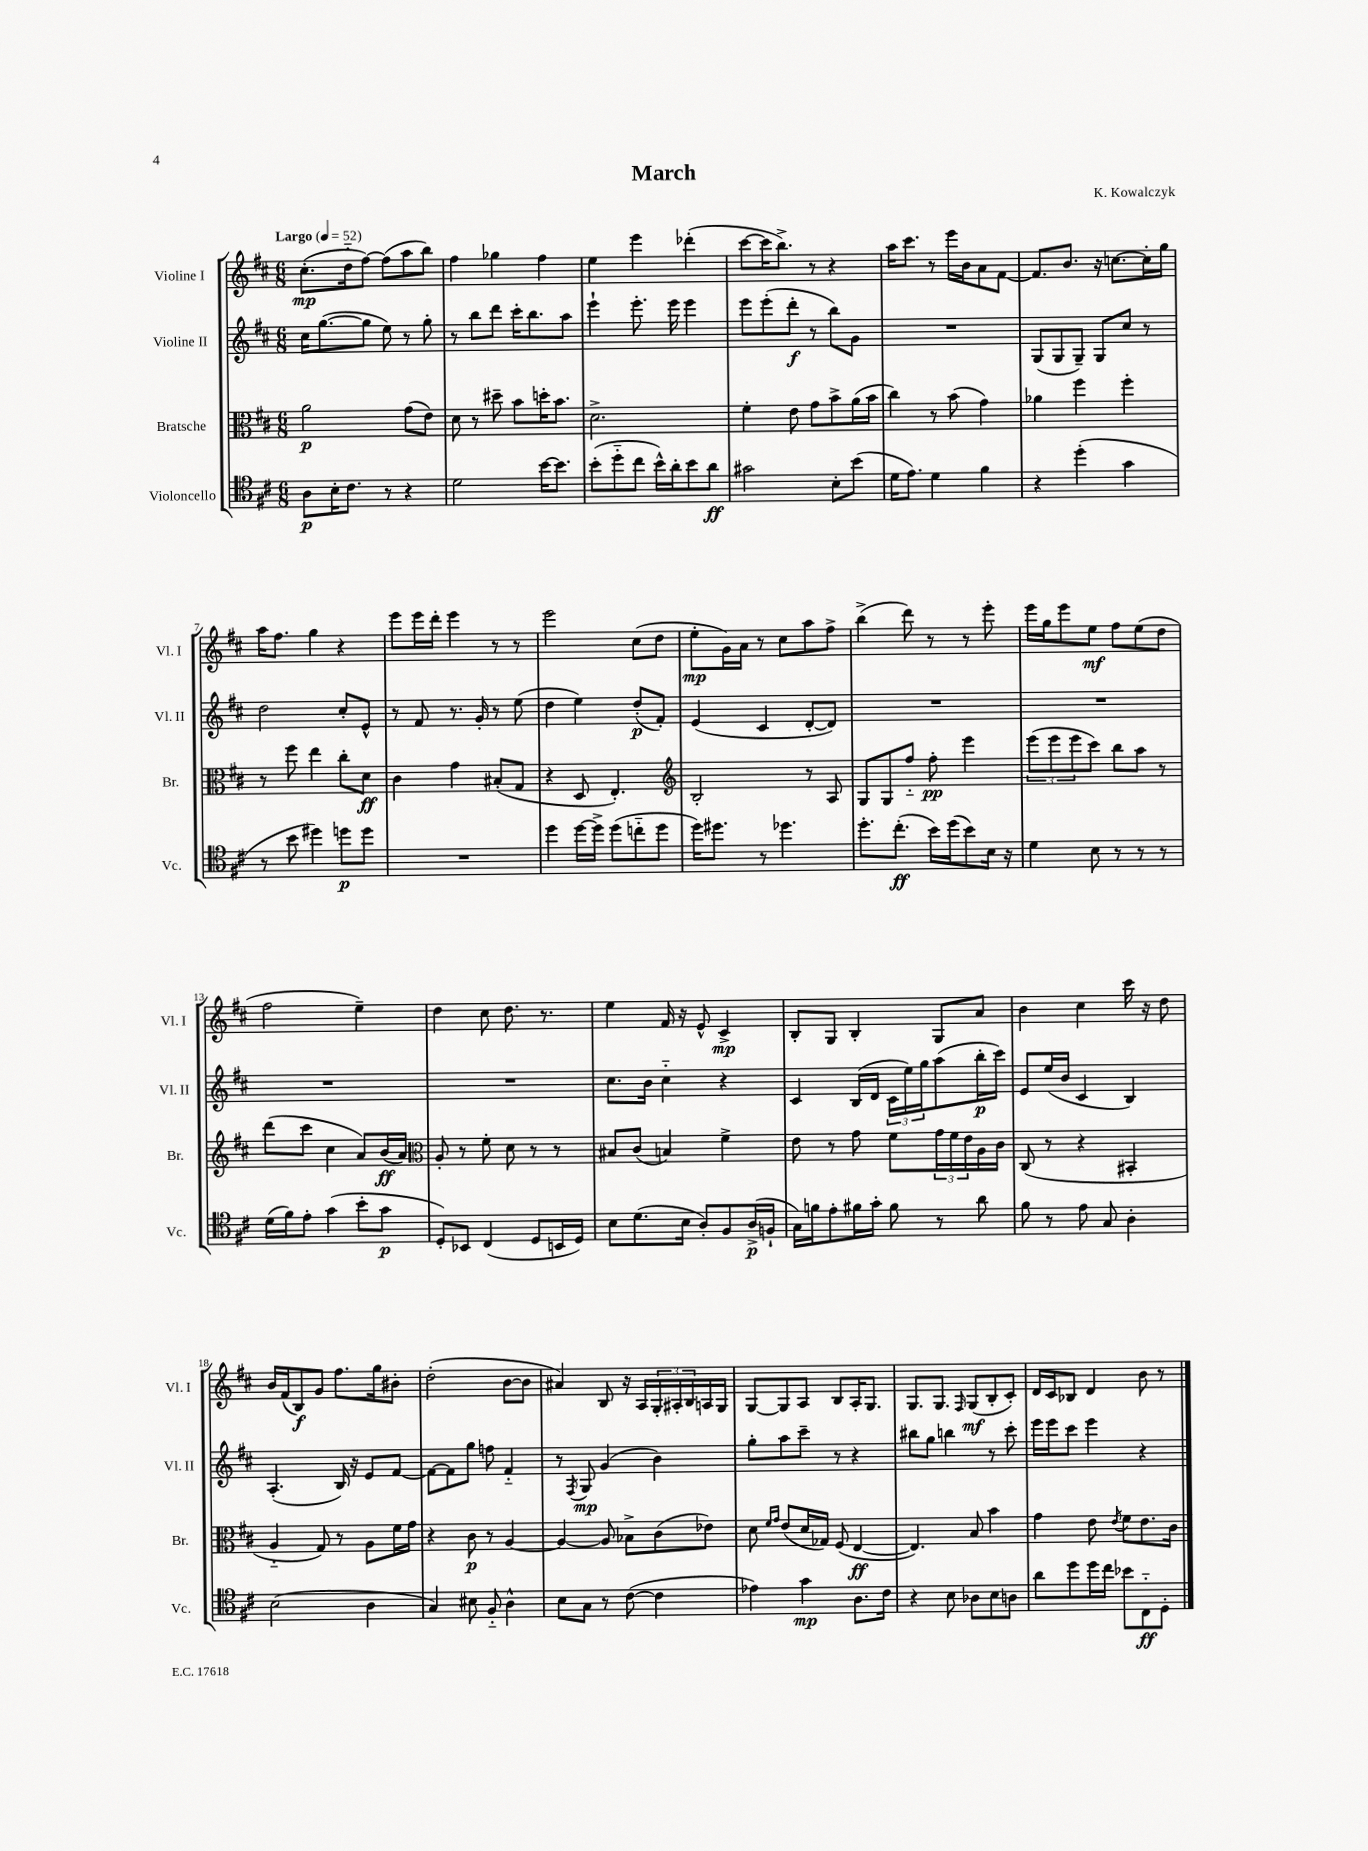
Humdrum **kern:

**kern	**kern	**kern	**kern
*staff4	*staff3	*staff2	*staff1
*clefC4	*clefC3	*clefG2	*clefG2
*k[f#c#]	*k[f#c#]	*k[f#c#]	*k[f#c#]
*M6/8	*M6/8	*M6/8	*M6/8
*MM52	*MM52	*MM52	*MM52
8A	2a	16cc#	(8.cc#'
.	.	([8.gg	.
16B'	.	.	.
8.c#	.	.	16dd'~
.	.	8gg]	[8ff#)
8r	.	8ee)	(8ff#]
4r	(8g	8r	8aa
.	8e)	8gg'	8bb)
=	=	=	=
2d	8d	8r	4ff#
.	8r	8bb	.
.	8dd#~	8ddd	4gg-
.	8b	16ccc#'	.
.	.	8.bb	.
[16b	16dd'	.	4ff#
8.b]	8.b	.	.
.	.	8aa	.
=	=	=	=
(8b'	2.d^	4eee`	4ee
8dd'~	.	.	.
8cc#	.	8.eee'	4eee
16b^^)	.	.	.
16a'	.	16eee	.
8b	.	4eee	(4ddd-'
8a	.	.	.
=	=	=	=
2g#	4f#'	8eee	[8ccc#
.	.	(8eee'	16ccc#]
.	.	.	8.bb^)
.	8e	8ddd'	.
.	8g	8r	8r
8B'	8b^	8bb)	4r
(8b	(16a	8g	.
.	16b	.	.
=	=	=	=
16d	4cc#)	2.r	16aa
8.e)	.	.	8.ccc#
4d	8r	.	8r
.	(8b	.	16eee
.	.	.	16b
4f#	4g)	.	8a
.	.	.	[8f#
=	=	=	=
4r	4a-	(8G	8.f#]
.	.	8G	.
.	.	.	8.b
(4dd'	4ff#	8G~)	.
.	.	8G	16r
.	.	.	[8.cc
4g	4ff#'	8cc#	.
.	.	8r	16cc']
.	.	.	16gg
=	=	=	=
8r	8r	2dd	16aa
.	.	.	8.ff#
8b	8ff#	.	.
4dd#)	4ee	.	4gg
8dd	8cc#'	8cc#'	4r
8dd	8d	8e^^	.
=	=	=	=
2.r	4c#	8r	8eee
.	.	8f#	16eee
.	.	.	16ddd'
.	4g	8.r	4eee
.	.	16g'	.
.	(8B#'	8r	8r
.	8G	(8ee	8r
=	=	=	=
4dd	4r	4dd	2eee
[16dd	8D	4ee)	.
16dd^]	.	.	.
(8dd	4.E')	.	.
8cc'~	.	(8dd'	(8cc#
8dd	.	8f#')	8dd
=	=	=	=
*	*clefG2	*	*
16dd)	2B'	(4e	8ee'
8.dd#	.	.	.
.	.	.	16g)
.	.	.	16a
8r	.	4c#	8r
4.dd-	.	.	8cc#
.	8r	[8d'	8aa
.	8A	8d])	8ff#^
=	=	=	=
8.dd'	8G	2.r	(4bb^
.	8G	.	.
(8.cc#'	.	.	.
.	8ff#'~	.	8ddd)
16b)	8ff#'	.	8r
(16dd	.	.	.
8b)	4eee	.	8r
16B	.	.	8eee'
16r	.	.	.
=	=	=	=
4d	(12eee	2.r	16eee
.	.	.	16gg
.	12eee	.	.
.	.	.	8eee
.	12eee	.	.
8B	8ccc#)	.	8ee
8r	8bb	.	8ff#
8r	8aa	.	(8ee
8r	8r	.	8dd
=	=	=	=
(16d	(8ddd	2.r	2ff#
16f#)	.	.	.
8e'	8ccc#	.	.
(4g	4cc#	.	.
8b'	8a)	.	4ee~)
8g	(16b	.	.
.	16a)	.	.
=	=	=	=
*	*clefC3	*	*
8D')	8A'	2.r	4dd
8BB-	8r	.	.
(4C#	8f#'	.	8cc#
.	8d	.	8.dd
8D	8r	.	.
.	.	.	8.r
16BB	8r	.	.
16D)	.	.	.
=	=	=	=
8B	8B#	8.cc#	4ee
(8.d	(8c#	.	.
.	.	16b	.
.	4B)	4cc#'~	16f#
16B	.	.	16r
8A')	.	.	8e^^
8F#	4f#^	4r	4c#^
(16A^	.	.	.
16F`	.	.	.
=	=	=	=
16G)	8e	4c#	8B'
16f	.	.	.
8e'	8r	.	8G
16f#	8g	(16B	4B'
16g'	.	16d	.
8f#	8f#	24c#	.
.	.	24ee)	.
.	.	24gg	.
8r	24g	(8aa	8G
.	24f#	.	.
.	24e	.	.
8a	16A	16bb'	8a
.	16c#	16ccc#)	.
=	=	=	=
8f#	(8C#	8e	4b
8r	8r	(16ee	.
.	.	16b	.
8e	4r	4c#	4cc#
8G	.	.	.
4A'	4BB#'	4B)	16ccc#
.	.	.	16r
.	.	.	8dd
=	=	=	=
(2B	4A'~	(4.A'	16b
.	.	.	(16f#
.	.	.	8B)
.	8G)	.	8g
.	8r	16B)	8.ff#
.	.	16r	.
4A	8A	8e	.
.	.	.	16gg
.	16f#	[8f#	8b#'
.	16g	.	.
=	=	=	=
4G)	4r	8f#_	(2dd'
.	.	8f#]	.
8B#	8c#	8gg	.
8F#'~	8r	8ff	.
4A^^	[4A	4f#'~	[8b
.	.	.	8b]
=	=	=	=
8B	4A_	8r	4a#)
.	.	8qF#	.
8G	.	8G	.
8r	8A]	(4g	8B
([8c#	8B-^	.	16r
.	.	.	16A
4c#]	(8c#	4b)	24G'
.	.	.	24A#'
.	.	.	24B
.	8e-)	.	16A
.	.	.	16G
=	=	=	=
4e-)	8d	8gg'	[8G
.	16qqf#	.	.
.	16qqg	.	.
.	(8e	8aa	8G]
4g	16d	8ccc#~	8A
.	16G-)	.	.
.	(8F#	8r	8B
8.A	[4E	4r	16A'
.	.	.	8.G
16c#	.	.	.
=	=	=	=
4r	4.E])	8bb#	8.G
.	.	8gg	.
.	.	.	8.G
8B	.	4bb	.
.	.	.	16qqF#
8A-	8B	.	(8G
8B	4b	8r	8B'
8A	.	8ccc#'	8c#')
=	=	=	=
8a	4g	16eee	16d
.	.	16eee	16c#
8dd	.	8ccc#	8B-
16dd	8e	4eee	4d
16cc#	.	.	.
.	8qe	.	.
8b-	8f#	.	.
8C#'~	8.e	4r	8b
8D'	.	.	8r
.	16c#	.	.
==	==	==	==
*-	*-	*-	*-
